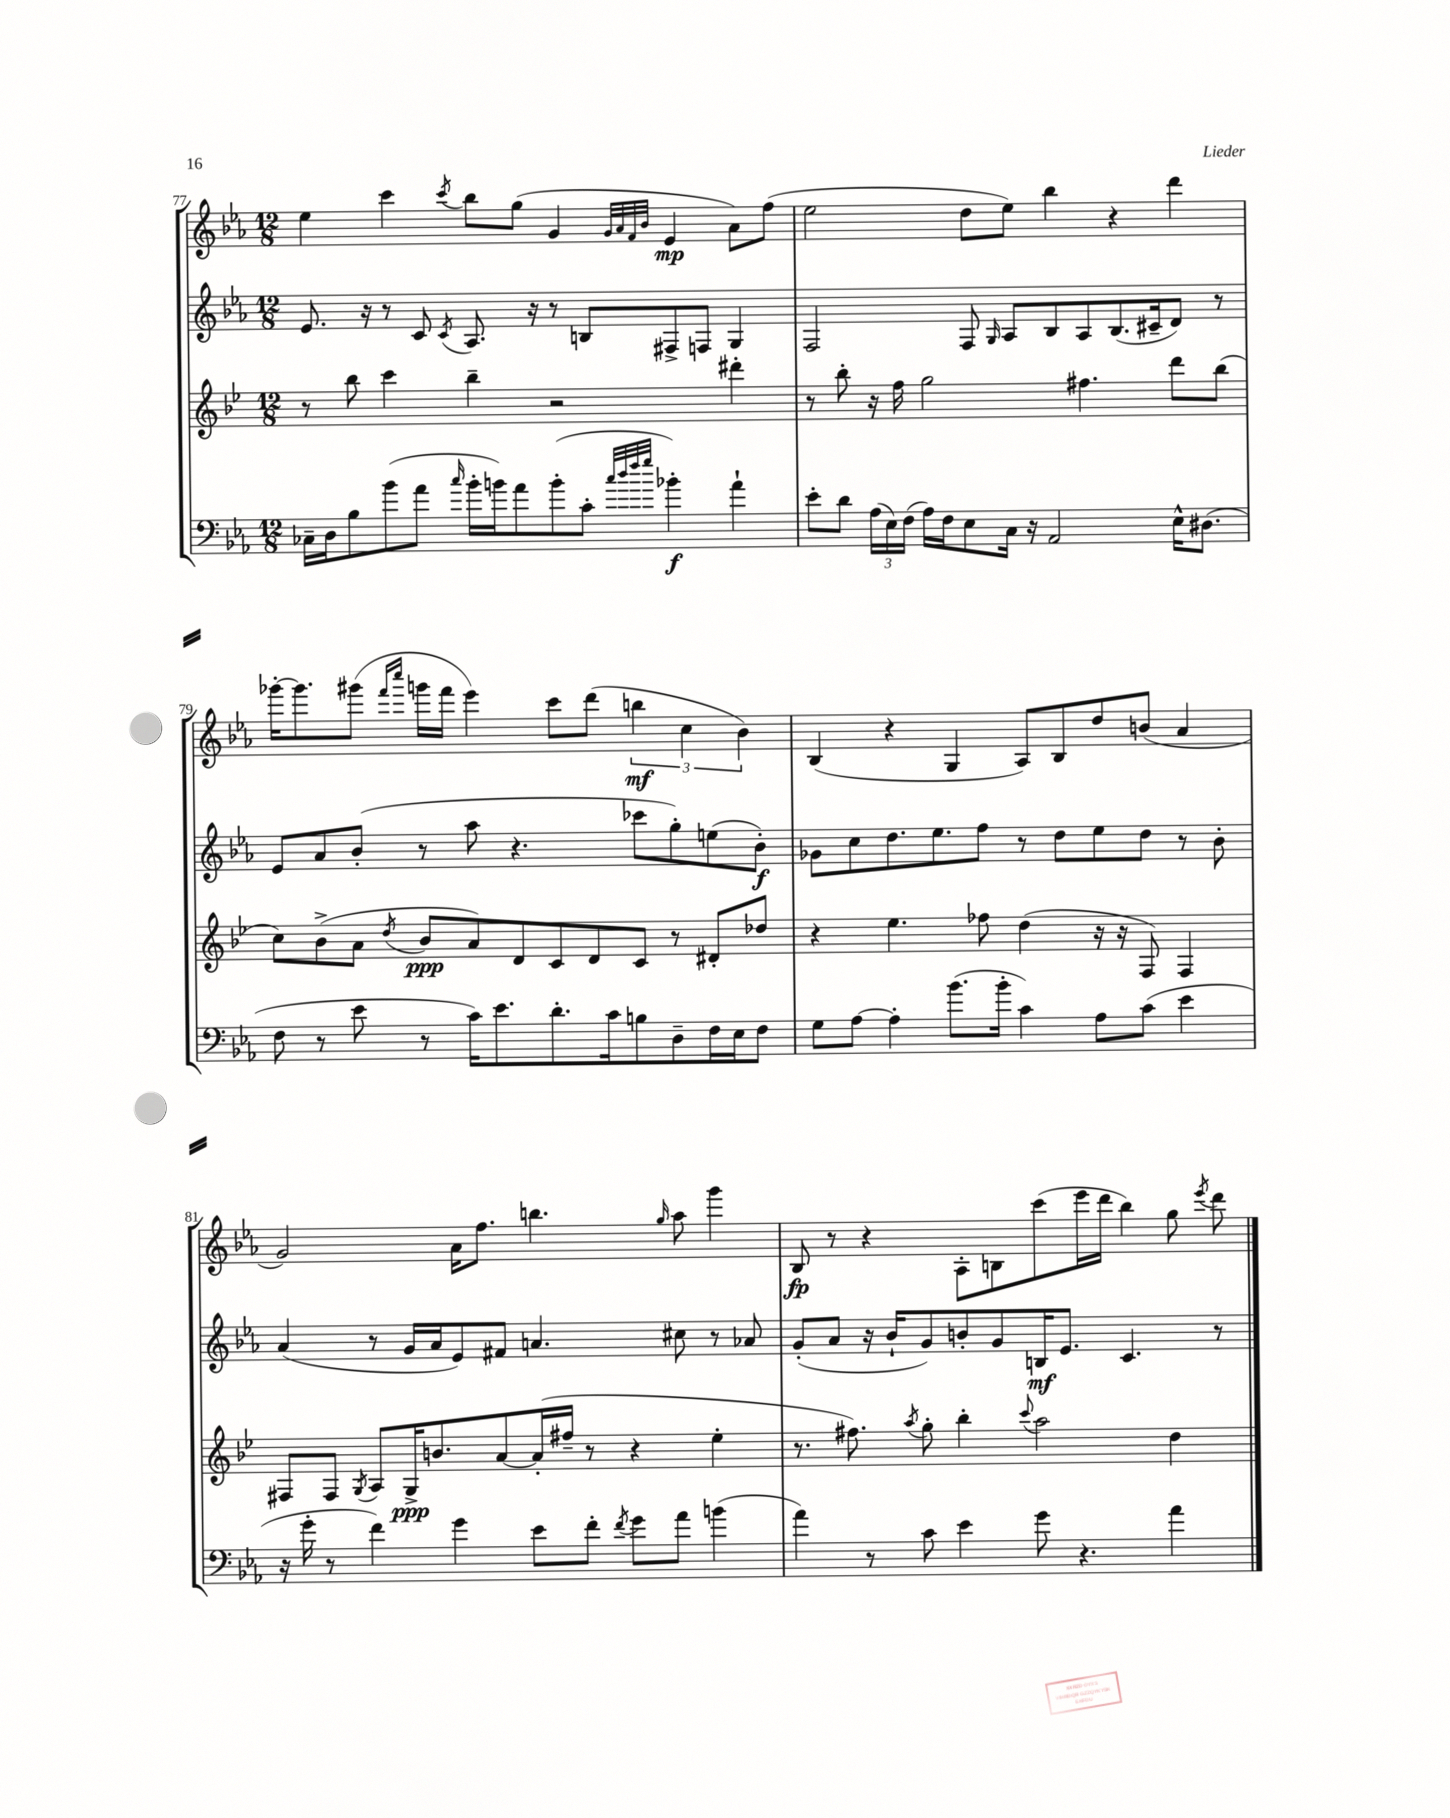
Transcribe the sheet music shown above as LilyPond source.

<<
\new StaffGroup <<
\new Staff = "s0" {
    \clef treble \key ees \major \numericTimeSignature \time 12/8
    \autoBeamOff ees''4 c'''4 \acciaccatura { c'''8 } bes''8[ g''8]( g'4 \grace { g'32[ aes'32 f'32 bes'32] } ees'4\mp aes'8[) f''8]( |
    ees''2 d''8[ ees''8]) bes''4 r4 d'''4 |
    ges'''16[~-. ges'''8. gis'''8]( \grace { f'''16[ c''''16] } g'''16[ f'''16] ees'''4) c'''8[ d'''8]( \tuplet 3/2 { b''4\mf c''4 bes'4) } |
    bes4( r4 g4 aes8[) bes8 d''8 b'8]( aes'4 |
    g'2) aes'16[ f''8.] b''4. \grace { g''16 } aes''8 g'''4 |
    bes8\fp r8 r4 aes8[-. b8 c'''8( ees'''16 d'''16] bes''4) g''8 \acciaccatura { ees'''8 } d'''8 \bar "|." |
}
\new Staff = "s1" {
    \clef treble \key ees \major \numericTimeSignature \time 12/8
    \autoBeamOff ees'8. r16 r8 c'8 \acciaccatura { c'8 } aes8. r16 r8 b8[ fis8-> f8] g4 |
    f2 f8 \grace { g16 } aes8[ bes8 aes8 bes8.( cis'16-- d'8]) r8 |
    ees'8[ aes'8 bes'8]-.( r8 aes''8 r4. ces'''8[ g''8-.) e''8( bes'8]-.\f) |
    ges'8[ c''8 d''8. ees''8. f''8] r8 d''8[ ees''8 d''8] r8 bes'8-. |
    aes'4( r8 g'16[ aes'16 ees'8) fis'8] a'4. cis''8 r8 aes'8 |
    g'8[-.( aes'8] r16 bes'16[-! g'8) b'8-. g'8 b16\mf ees'8.] c'4. r8 \bar "|." |
}
\new Staff = "s2" {
    \clef treble \key bes \major \numericTimeSignature \time 12/8
    \autoBeamOff r8 bes''8 c'''4 bes''4-- r2 dis'''4-. |
    r8 bes''8-. r16 f''16 g''2 fis''4. d'''8[ bes''8]( |
    c''8[) bes'8->( a'8] \acciaccatura { d''8 } bes'8[\ppp a'8) d'8 c'8 d'8 c'8] r8 dis'8[-. des''8] |
    r4 ees''4. fes''8 d''4( r16 r16 f8) f4 |
    fis8[ fis8] \acciaccatura { g8 } a8[ g16->\ppp b'8. a'8~ a'16-.( fis''16]-- r8 r4 ees''4-. |
    r8. fis''8.) \acciaccatura { a''8 } g''8-. bes''4-. \appoggiatura { c'''8 } a''2 d''4 \bar "|." |
}
\new Staff = "s3" {
    \clef bass \key ees \major \numericTimeSignature \time 12/8
    \autoBeamOff ces16[-- d16 bes8 bes'8( aes'8] \grace { c''16 } bes'16[-. b'16) aes'8 b'8-.( c'8]-. \grace { c''32[ d''32 f''32 g''32] } bes'4-.\f) aes'4-! |
    ees'8[-. d'8] \tuplet 3/2 { aes16[( ees16) f16]( } aes16[) f16 ees8 c16] r16 aes,2 ees16[-^ dis8.]( |
    f8 r8 ees'8 r8 c'16[) ees'8. d'8.-. c'16 b8 d8-- f16 ees16 f8] |
    g8[ aes8]~ aes4-. bes'8.[( bes'16]-. c'4) aes8[ c'8]( ees'4 |
    r16 g'16-. r8 f'4) g'4 ees'8[ f'8]-. \acciaccatura { f'8 } g'8[ aes'8] b'4( |
    aes'4) r8 c'8 ees'4 g'8 r4. aes'4 \bar "|." |
}
>>
>>
\layout { \context { \Score currentBarNumber = #77 } }
